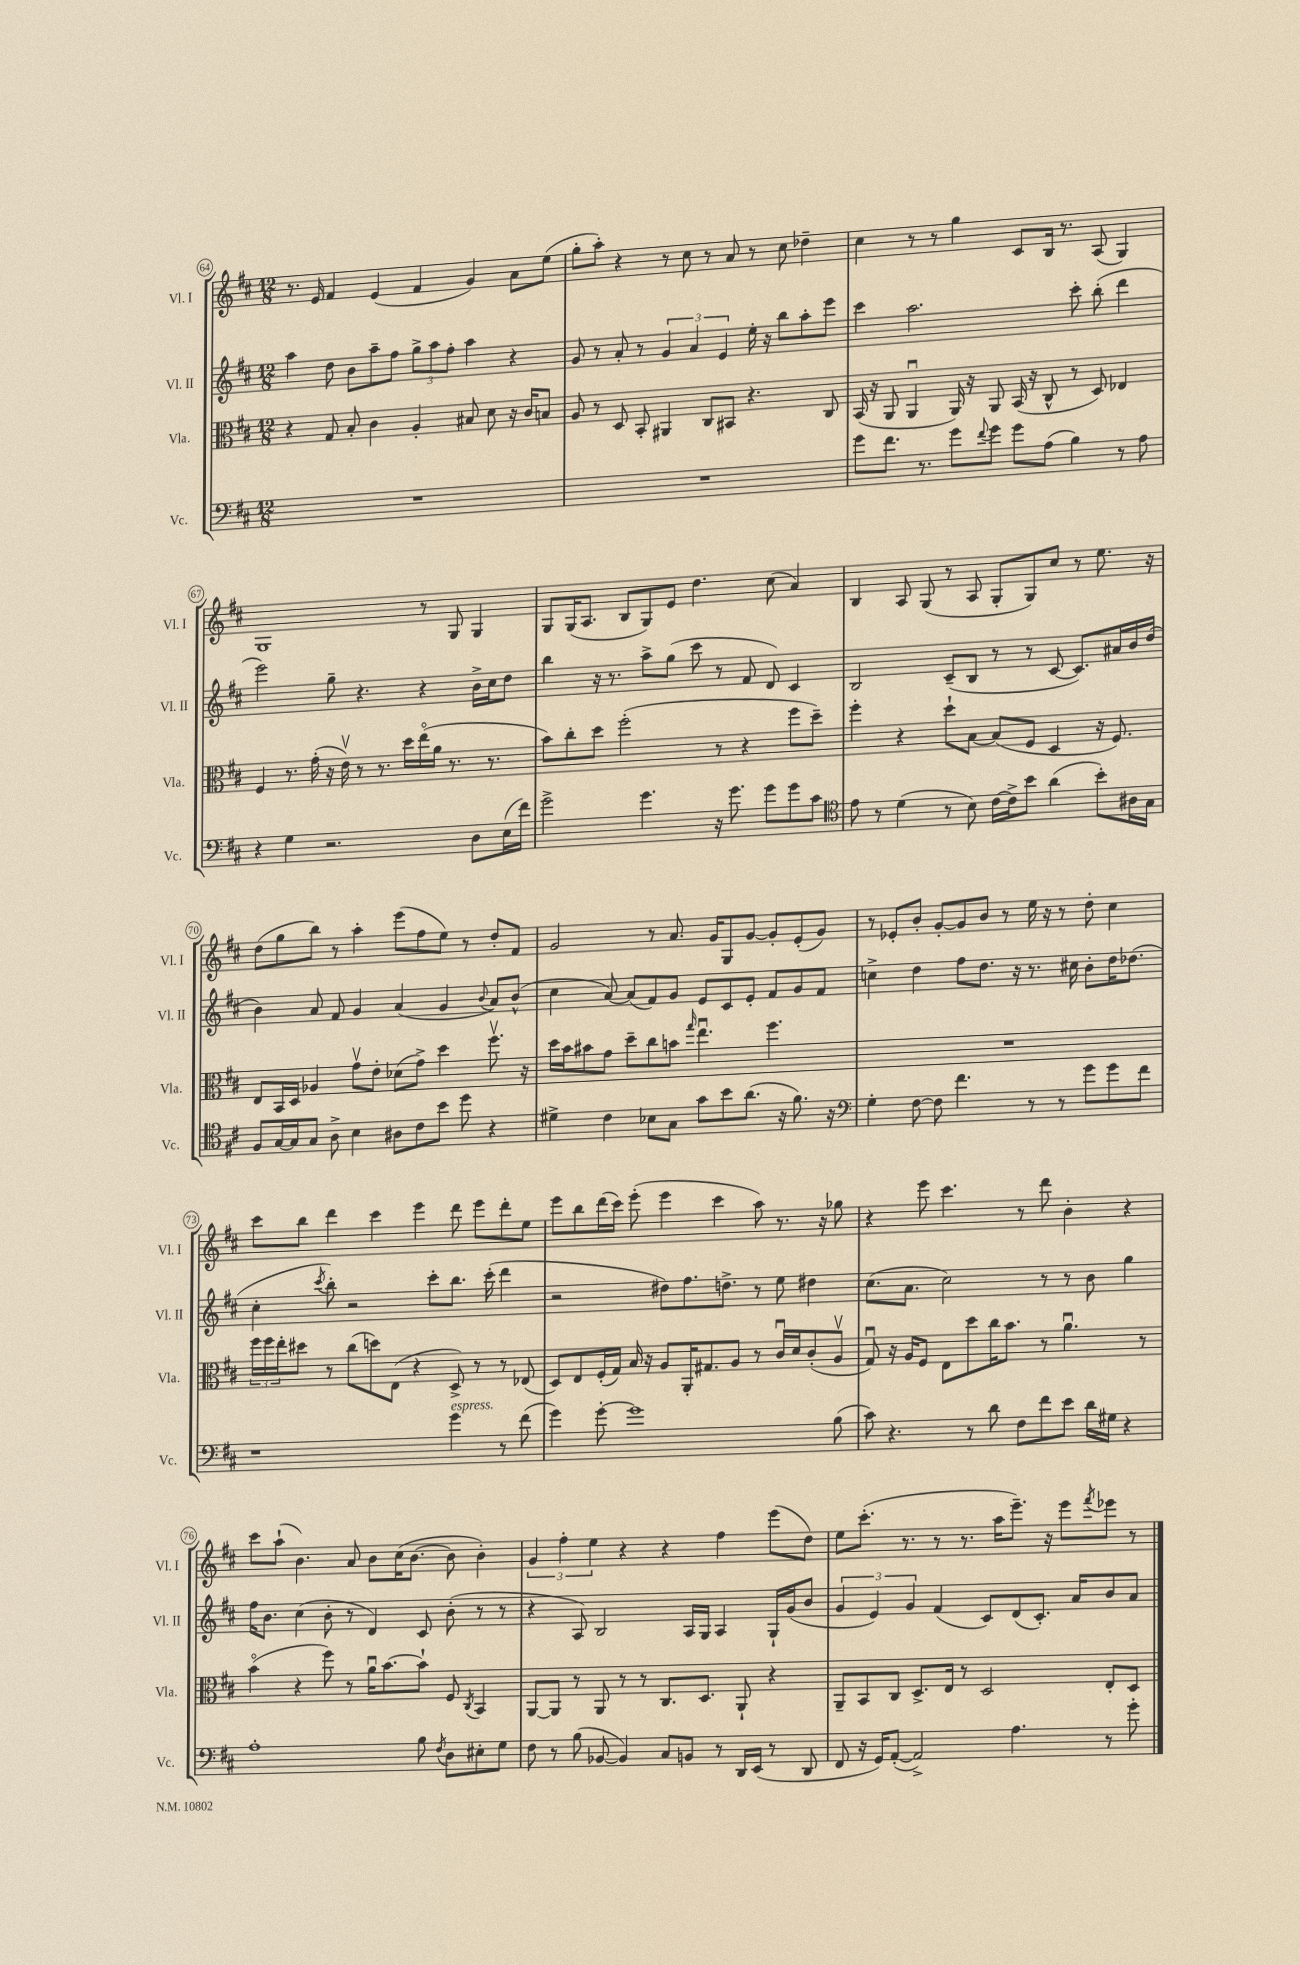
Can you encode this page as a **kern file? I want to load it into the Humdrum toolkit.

**kern	**kern	**kern	**kern
*staff4	*staff3	*staff2	*staff1
*clefF4	*clefC3	*clefG2	*clefG2
*k[f#c#]	*k[f#c#]	*k[f#c#]	*k[f#c#]
*M12/8	*M12/8	*M12/8	*M12/8
1.r	4r	4aa	8.r
.	.	.	16e
.	8G	8dd	4f#
.	8B'	8b	.
.	4c#	8aa~	(4e
.	.	8ff#	.
.	4A'	12gg^	4f#
.	.	12aa	.
.	.	12ff#'	.
.	8B#	4aa	4g)
.	8d	.	.
.	16r	4r	8a
.	16c#	.	.
.	8B	.	(8ee
=	=	=	=
1.r	8A	8g	8gg'
.	8r	8r	8aa')
.	8D	8a'	4r
.	8BB'	8r	.
.	4AA#	6g	8r
.	.	.	8cc#
.	.	6a	.
.	8C#	.	8r
.	.	6e	.
.	8BB#	.	8a
.	4.r	16ee'	8r
.	.	16r	.
.	.	8bb	8cc#
.	.	8aa'	4dd-~
.	8C#	8eee	.
=	=	=	=
8g	(16BB	4ccc#	4cc#
.	16r	.	.
8.f#	8AA	.	.
.	4AAu	2.aa	8r
8.r	.	.	.
.	.	.	8r
8g	16AA)	.	4gg
.	16r	.	.
8qqf#	.	.	.
8g	8AA	.	.
8g	(16BB	.	8c#
.	16r	.	.
(8A	8C#^^	.	16B
.	.	.	8.r
4B)	8r	8ccc#'	.
.	8D)	(8bb'	(8A
8r	4E-	4ddd	4G)
8A	.	.	.
=	=	=	=
4r	4F#	2eee)	1G
4G	8.r	.	.
.	(16g'	.	.
2.r	16r	8gg~	.
.	16ev)	.	.
.	8r	4.r	.
.	8.r	.	.
.	16dd	.	.
.	(16eeo	4r	8r
.	16a	.	.
.	8.r	.	8G
8D	.	16b^	4G
.	8.r	16cc#	.
(16E	.	8dd	.
16f#)	.	.	.
=	=	=	=
2g^	8b)	4bb	8G
.	8cc#'	.	(16G
.	.	.	8.A
.	8dd	16r	.
.	.	8.r	.
.	(2ff#'	.	8B
4.g	.	8aa^	8G)
.	.	(8gg	8e
.	.	8ccc#	4.dd
16r	8r	8r	.
8.g	.	.	.
.	4r	8f#	.
8g	.	8d)	(8cc#
8g	8ff#	4c#	4a)
8c#	8dd~)	.	.
=	=	=	=
*clefC4	*	*	*
8e	4ff#'	2B	4B
8r	.	.	.
(4d	4r	.	8A
.	.	.	(8G
8r	8dd`	(8c#~	8r
8B)	[8B	8B	8A
[16c#	(8B]	8r	8G'
16c#^]	.	.	.
8b	8F#	8r	8G)
(4a	4D	[8c#	8cc#
.	.	8.c#])	8r
8b')	16r	.	8.ee
.	8.F#)	16a#	.
16A#	.	16b	.
16G	.	(16dd	16r
=	=	=	=
8F#	8E	4b)	(8dd
[16G	16BB	.	8gg
16G]	16D	.	.
8G	4A-	8a	8bb)
8A^	.	8f#	8r
4B	8gv	4g	4aa'
.	8e'	.	.
8A#	(8d-	(4a	(8eee
8c#	8g^)	.	8ff#
8b	4dd	4g	8ee)
8dd	.	.	8r
.	.	8qqb	.
4r	8.ff#v	8a)	8dd'
.	.	(8b^^	8f#
.	16r	.	.
=	=	=	=
4d#^	16dd	4cc#	2g
.	16b	.	.
.	8b#	.	.
4c#	8g	[8a)	.
.	8dd~	(8a]	.
8B-	8cc#	8f#)	8r
8G	8b	8g	8.a
.	16qqgg	.	.
8g	4.eeu	8e	.
.	.	.	16g
8b	.	8c#	8G
(8.a	.	8e'	[8g
.	4.ff#	8f#	8g']
16r	.	.	.
8.f#)	.	8g	(8e'
.	.	8f#	8g)
16r	.	.	.
=	=	=	=
*clefF4	*	*	*
4G'	1.r	4cc^	8r
.	.	.	8e-'
[8F#	.	4dd	8b'
8F#]	.	.	[8g'
4.f#	.	8ff#	8g]
.	.	8.dd	8b
.	.	.	8r
.	.	16r	.
8r	.	8.r	16ee
.	.	.	16r
8r	.	.	8r
.	.	16cc#	.
8g	.	8b'	8dd'
8g	.	16dd	4cc#
.	.	(8.dd-	.
8f#	.	.	.
=	=	=	=
1r	24ff#	4cc#'	8ccc#
.	24ff#	.	.
.	24ee'	.	.
.	8dd#	.	8bb
.	.	8qccc#	.
.	8r	8bb')	4ddd
.	(8cc#	2r	.
.	8dd)	.	4ccc#
.	(8E	.	.
.	4r	.	4eee
.	.	8ccc#'	.
4g	8D^)	8.bb	8ddd
.	8r	.	8eee
.	.	(16ccc#'	.
8r	8r	4ddd	8ddd'
(8f#	(8E-	.	8ee
=	=	=	=
4g)	8D)	2r	8eee
.	8E	.	8bb
[8g'	(16F#'	.	(16ddd
.	16G)	.	16ccc#)
1g]	16B	.	(8eee'
.	16r	.	.
.	8A	8dd#)	4eee
.	16AA'	8.ff#	.
.	8.G#	.	.
.	.	.	4ccc#
.	.	8.dd^	.
.	8A	.	.
.	8r	8r	8aa)
.	16c#u	8ee	8.r
.	16d	.	.
.	(8c#'	4dd#	.
.	.	.	16r
(8B	8Av	.	8gg-
=	=	=	=
8c#)	8Gu)	(8.cc#	4r
4.r	16r	.	.
.	16A	8.a	.
.	8F#	.	8eee
.	8E	2cc#)	4.ccc#
8r	8dd	.	.
8d	16cc#	.	.
.	8.b	.	.
8F#	.	.	8r
8f#	8r	8r	8ddd
8e	4.au	8r	4b'
16d	.	8b	.
16G#	.	.	.
4r	.	4gg	4r
.	8r	.	.
=	=	=	=
1A'	(4bo	16ff#	8ccc#
.	.	8.b	.
.	.	.	(8aa`
.	4r	(4cc#	4.b)
.	8ff#)	8b'	.
.	8r	8r	8a
.	16au	4d)	8b
.	[8.b	.	.
.	.	.	(16cc#
.	.	.	[8.b
8B	8b`]	8c#	.
8qF#	.	.	.
8D	8F#	(8b'	8b]
.	8qC#	.	.
8E#'	4BB	8r	4b')
8G	.	8r	.
=	=	=	=
8F#	[8AA	4r	6g
8r	8AA]	.	.
.	.	.	6ff#'
(8B	8r	8A)	.
.	.	.	6ee
[8BB-	8AA	2B	.
4BB-])	8r	.	4r
.	8r	.	.
8C#	8.C#	.	4r
8BB	.	16A	.
.	8.D	16G	.
8r	.	4A	4ff#
16DD	8AA`	.	.
(16EE	.	.	.
8r	4r	16G`	(8eee
.	.	(16g	.
8DD	.	8b	8dd)
=	=	=	=
8FF#	8AA~	6g	8ee
16r	8BB	.	(8.ccc#'
.	.	6e)	.
16GG)	.	.	.
([8AA'	8C#	.	.
.	.	.	8.r
.	.	6g	.
2AA^])	8.D^	.	.
.	.	(4f#	8r
.	16E	.	.
.	8r	.	8.r
.	2D	8c#)	.
.	.	.	16aa
4.A	.	(8d	8.eee~)
.	.	8.c#')	.
.	.	.	16r
.	.	.	8eee
.	.	16a	.
.	.	.	8qfff#
8r	8E'	8b	8eee-
8g'	8D	8a	8r
==	==	==	==
*-	*-	*-	*-
